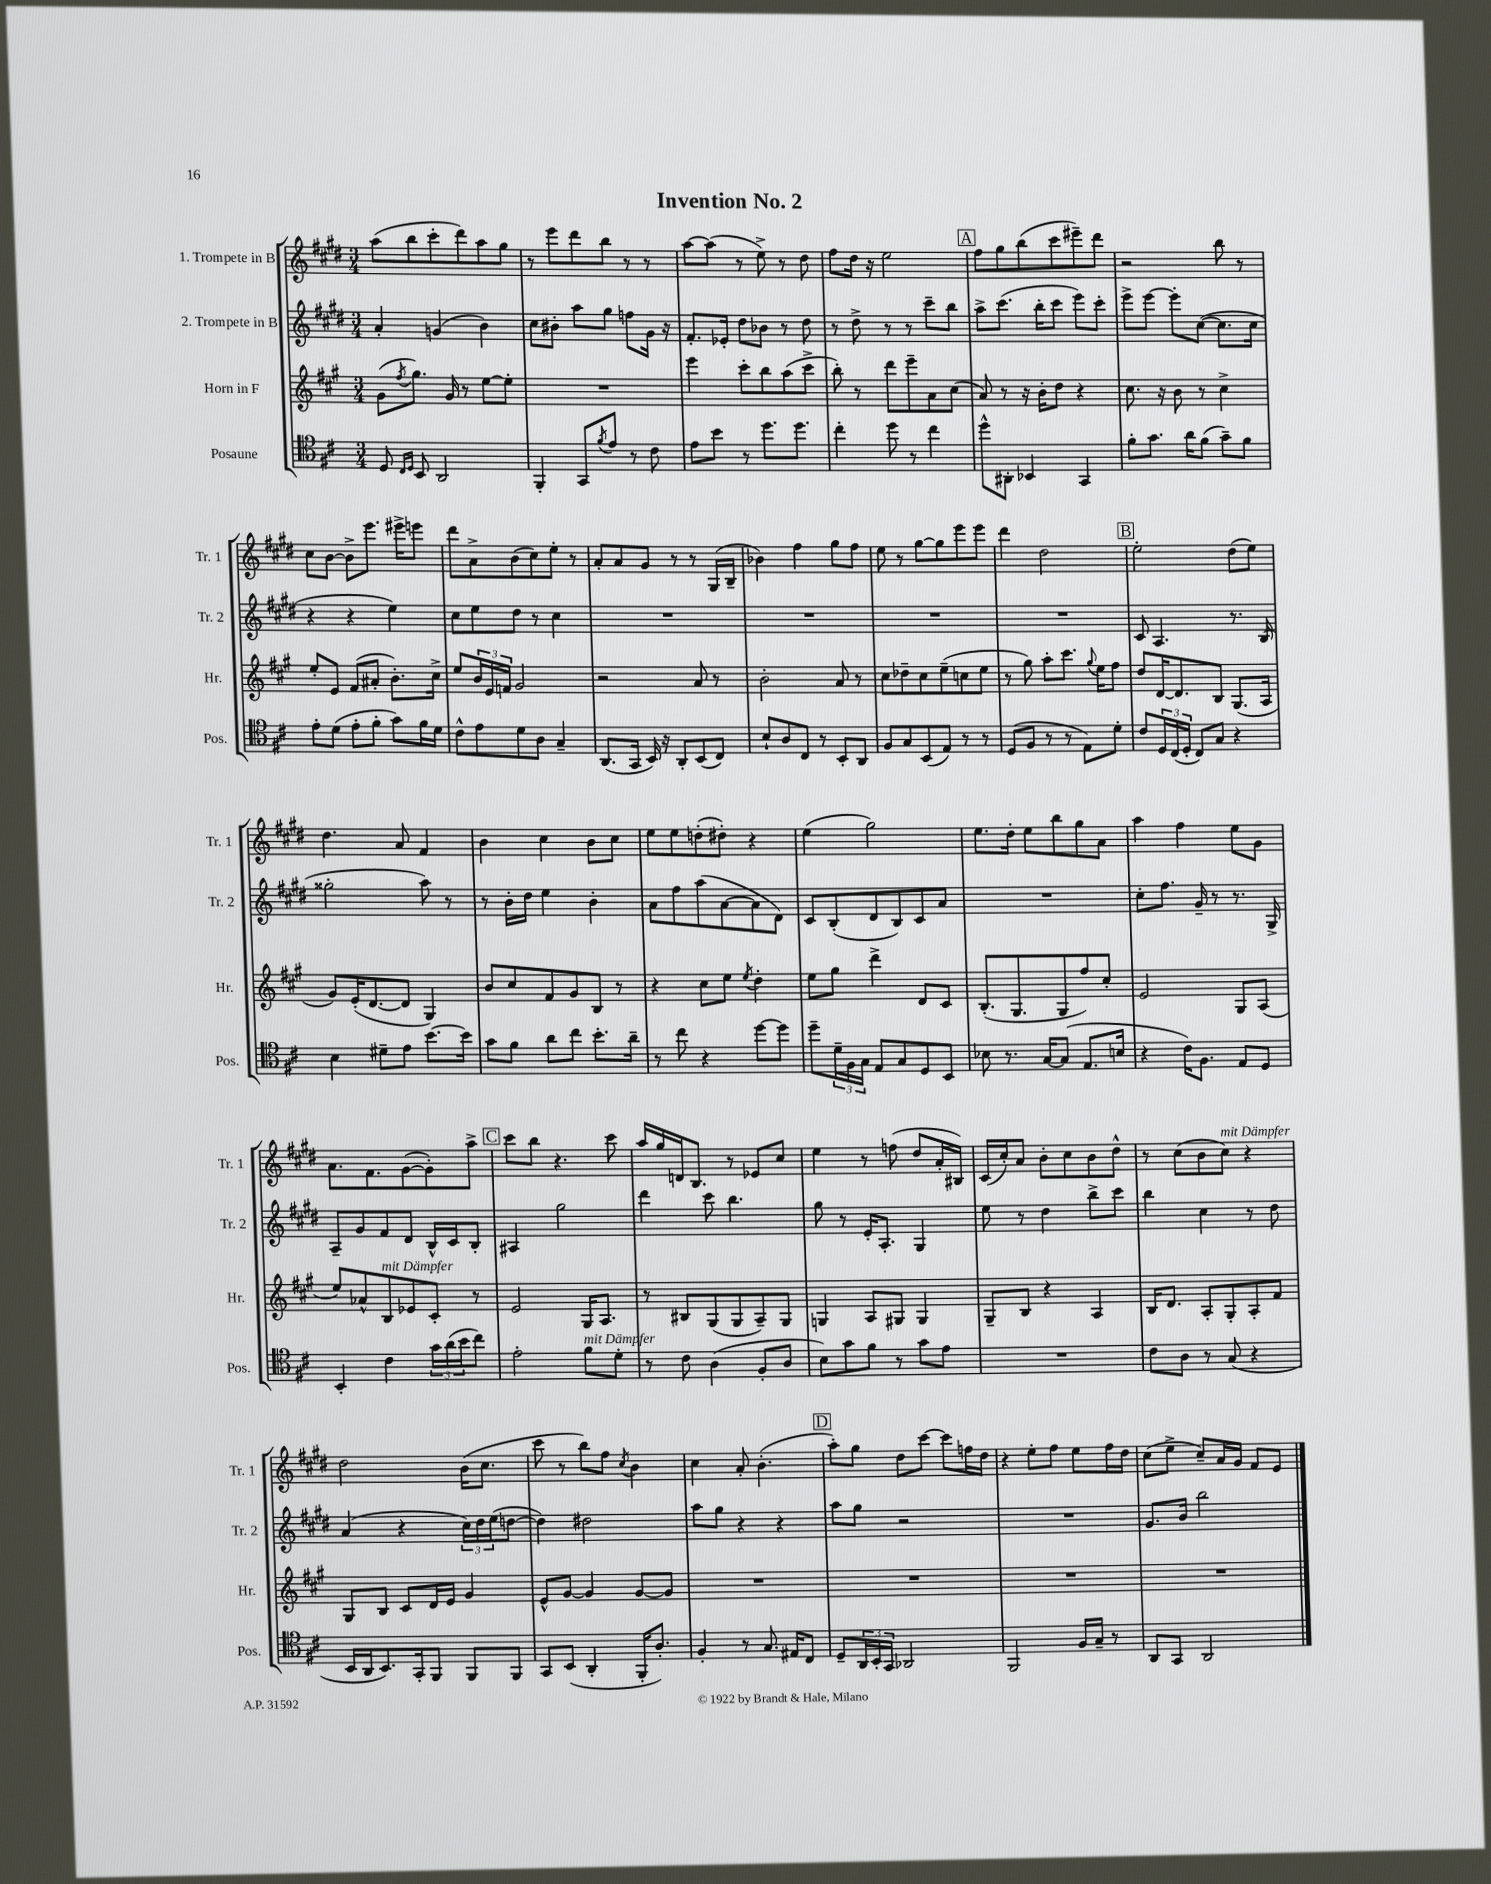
\header { title = "Invention No. 2" }
<<
\new StaffGroup <<
\new Staff = "s0" \with { instrumentName = "1. Trompete in B" shortInstrumentName = "Tr. 1" } {
    \clef treble \key e \major \numericTimeSignature \time 3/4
    a''8( b''8 cis'''8-. dis'''8) a''8 gis''8 |
    r8 e'''8 dis'''8 b''8 r8 r8 |
    a''8~ a''8( r8 e''8->) r8 dis''8 |
    fis''8 dis''16 r16 e''2 |
    \mark \markup { \box "A" } fis''8 gis''8 b''8( cis'''8 eis'''8--) dis'''8 |
    r2 b''8 r8 |
    cis''8 b'8~ b'8-> e'''8. eis'''16-> e'''8 |
    dis'''8 a'8-> b'8( cis''8) e''8-. r8 |
    a'8-. a'8 gis'8 r8 r8 gis16( b16-- |
    bes'4) fis''4 gis''8 fis''8 |
    e''8 r8 gis''8~ gis''8 e'''8 e'''8 |
    dis'''4 dis''2 |
    \mark \markup { \box "B" } e''2-. dis''8( e''8) |
    dis''4. a'8 fis'4 |
    b'4 cis''4 b'8 cis''8 |
    e''8 e''8 d''8-.( dis''8-.) r4 |
    e''4( gis''2) |
    e''8. dis''16-. e''8 b''8 gis''8 a'8 |
    a''4 fis''4 e''8 gis'8 |
    a'8. fis'8. gis'8~( gis'8-.) a''8-> |
    \mark \markup { \box "C" } cis'''8 b''8 r4. cis'''8 |
    a''16 gis''16 d'16 b8. r8 ees'8 cis''8 |
    e''4 r8 f''8( dis''8 a'16-. bis16) |
    cis'16( cis''16-.) a'8 b'8-. cis''8 b'8 dis''8-^ |
    r8 cis''8( b'8 cis''8^\markup { \italic "mit Dämpfer" }) r4 |
    dis''2 b'16( cis''8. |
    cis'''8 r8 b''8) fis''8 \acciaccatura { cis''8 } b'4 |
    cis''4 a'8-. b'4.-.( |
    \mark \markup { \box "D" } a''8-.) gis''8 dis''8 cis'''8~ cis'''8 f''16 dis''16 |
    r4 e''8-. fis''8 e''8 fis''16 dis''16 |
    cis''8( e''8-> cis''8--) a'16 gis'16 fis'8 e'8 \bar "|." |
}
\new Staff = "s1" \with { instrumentName = "2. Trompete in B" shortInstrumentName = "Tr. 2" } {
    \clef treble \key e \major \numericTimeSignature \time 3/4
    a'4-. g'4( b'4) |
    cis''8 bis'8-. a''8 gis''8 f''8 gis'16 r16 |
    fis'8.-. ees'16-. dis''8 bes'8 r8 dis''8 |
    r8 dis''8-> r8 r8 cis'''8-- b''8 |
    \mark \markup { \box "A" } a''8-> cis'''8.( b''16-. cis'''8 e'''8) cis'''8-. |
    e'''8-> e'''8~ e'''8-. cis''8~( cis''8. cis''16 |
    r4 r4 e''4) |
    cis''8 e''8 dis''8 r8 cis''4 |
    R2. |
    R2. |
    R2. |
    R2. |
    \mark \markup { \box "B" } cis'8 a4. r8. b16( |
    gisis''2-. a''8) r8 |
    r8 b'16-. dis''16 e''4 b'4-. |
    a'8 fis''8 a''8( a'8~ a'8 dis'8) |
    cis'8 b8-.( dis'8 b8) cis'8 a'8 |
    R2. |
    cis''8-. fis''8. gis'16-- r8 r8. gis16-> |
    a8-- gis'8 fis'8 dis'8 b16-^ cis'16 b8-. |
    \mark \markup { \box "C" } ais4 gis''2 |
    dis'''4 cis'''8 b''4. |
    gis''8 r8 e'16-. a8.-. gis4 |
    e''8 r8 dis''4 b''8-> cis'''8 |
    b''4 cis''4 r8 dis''8 |
    a'4( r4 \tuplet 3/2 { cis''16) dis''16 e''16( } d''8~ |
    d''4) dis''2 |
    a''8 gis''8 r4 r4 |
    \mark \markup { \box "D" } a''8 gis''8 r2 |
    R2. |
    gis'8. b'16 b''2 \bar "|." |
}
\new Staff = "s2" \with { instrumentName = "Horn in F" shortInstrumentName = "Hr." } {
    \clef treble \key a \major \numericTimeSignature \time 3/4
    gis'8( \acciaccatura { fis''8 } gis''8.) gis'16 r8 e''8~ e''8-. |
    R2. |
    e'''4 cis'''8-. b''8 a''8( cis'''8-> |
    b''8-.) r8 d'''8 e'''8-- a'8 cis''8( |
    \mark \markup { \box "A" } a'8) r8 r16 b'16-. d''8 r4 |
    cis''8. r16 b'8 r8 cis''4-> |
    e''8-. e'8 fis'8( ais'8-. b'8.-.) cis''16-> |
    e''8 \tuplet 3/2 { b'16 e'16 f'16 } gis'2 |
    r2 a'8 r8 |
    b'2-. a'8 r8 |
    cis''8 des''8-- cis''8 e''8--( c''8 e''8 |
    r8 gis''8) a''8-. cis'''8. \appoggiatura { gis''8 } e''16 fis''8 |
    \mark \markup { \box "B" } d''8 d'16~ d'8. b8 gis8.( a16 |
    gis'8) e'16-.( d'8.~ d'8 gis4) |
    b'8 cis''8 fis'8 gis'8 b8 r8 |
    r4 cis''8 e''8 \acciaccatura { e''8 } d''4-. |
    e''8 gis''8 d'''4-> d'8 cis'8 |
    b8.-.( gis8. gis8 fis''8) cis''8-. |
    e'2 gis8 a8( |
    e''8) aes'8-^ b8^\markup { \italic "mit Dämpfer" } ees'8 cis'8-. r8 |
    \mark \markup { \box "C" } e'2 gis16 a8. |
    r8 bis8 gis8( gis8 a8--) gis8 |
    g4 a8 gis8 gis4 |
    gis8-- b8 r4 a4 |
    b16 d'8. a8-. gis8-. a8-. fis'8 |
    gis8 b8 cis'8 d'16 e'16 gis'4 |
    e'8-^ gis'8~ gis'4 gis'8~ gis'8 |
    R2. |
    \mark \markup { \box "D" } R2. |
    R2. |
    R2. \bar "|." |
}
\new Staff = "s3" \with { instrumentName = "Posaune" shortInstrumentName = "Pos." } {
    \clef tenor \key d \major \numericTimeSignature \time 3/4
    d8 \grace { cis16 d16 } b,8 a,2 |
    fis,4-. g,8 \acciaccatura { fis'8 } e'8 r8 cis'8 |
    e'8 b'8 r8 d''8. d''8. |
    cis''4-. d''8 r8 cis''4 |
    \mark \markup { \box "A" } d''8-^ ais,8-. bes,4 g,4 |
    fis'8-. g'8. a'16 fis'8( g'8--) fis'8 |
    e'8-. d'8( e'8-. fis'8-. g'8) fis'16 d'16 |
    cis'8-^ e'8 d'8 a8 g4-- |
    a,8.( g,16 b,16) r16 a,8-. b,8( cis8) |
    b8-! a8 cis8 r8 b,8-. a,8 |
    fis8 g8 b,8( e8) r8 r8 |
    d8( fis8 r8 r8 e8) d'8-. |
    \mark \markup { \box "B" } cis'8 \tuplet 3/2 { d16 cis16( d16-. } cis8) g8 r4 |
    b4 dis'8-- e'8 b'8.~ b'16 |
    g'8 fis'8 a'8 cis''8 b'8.-. a'16-- |
    r8 cis''8 r4 d''8~ d''8 |
    d''8-- \tuplet 3/2 { d'16-- fis16 g16 } e8 g8 d8 b,8 |
    bes8 r8. g16~ g8( e8. b16 |
    r4 cis'16) fis8. e8 d8 |
    b,4-. cis'4 \tuplet 3/2 { g'16 a'16( b'16 } cis''8) |
    \mark \markup { \box "C" } e'2-. fis'8^\markup { \italic "mit Dämpfer" } d'8-. |
    r8 cis'8 a4( fis8-. a8 |
    b8) g'8 fis'8 r8 g'8 e'8 |
    R2. |
    cis'8 a8 r8 g8( r4 |
    b,16 a,16 b,8.) g,16-. fis,8 fis,8 fis,8 |
    g,8 b,8( a,4-. fis,16-. a8.-.) |
    fis4-. r8 g8. eis16 cis8 |
    \mark \markup { \box "D" } d8-- \tuplet 3/2 { a,16 b,16-. g,16 } aes,2 |
    fis,2 fis16 g16-- r8 |
    a,8 g,8 a,2 \bar "|." |
}
>>
>>
\layout { \context { \Score \remove "Bar_number_engraver" } }
